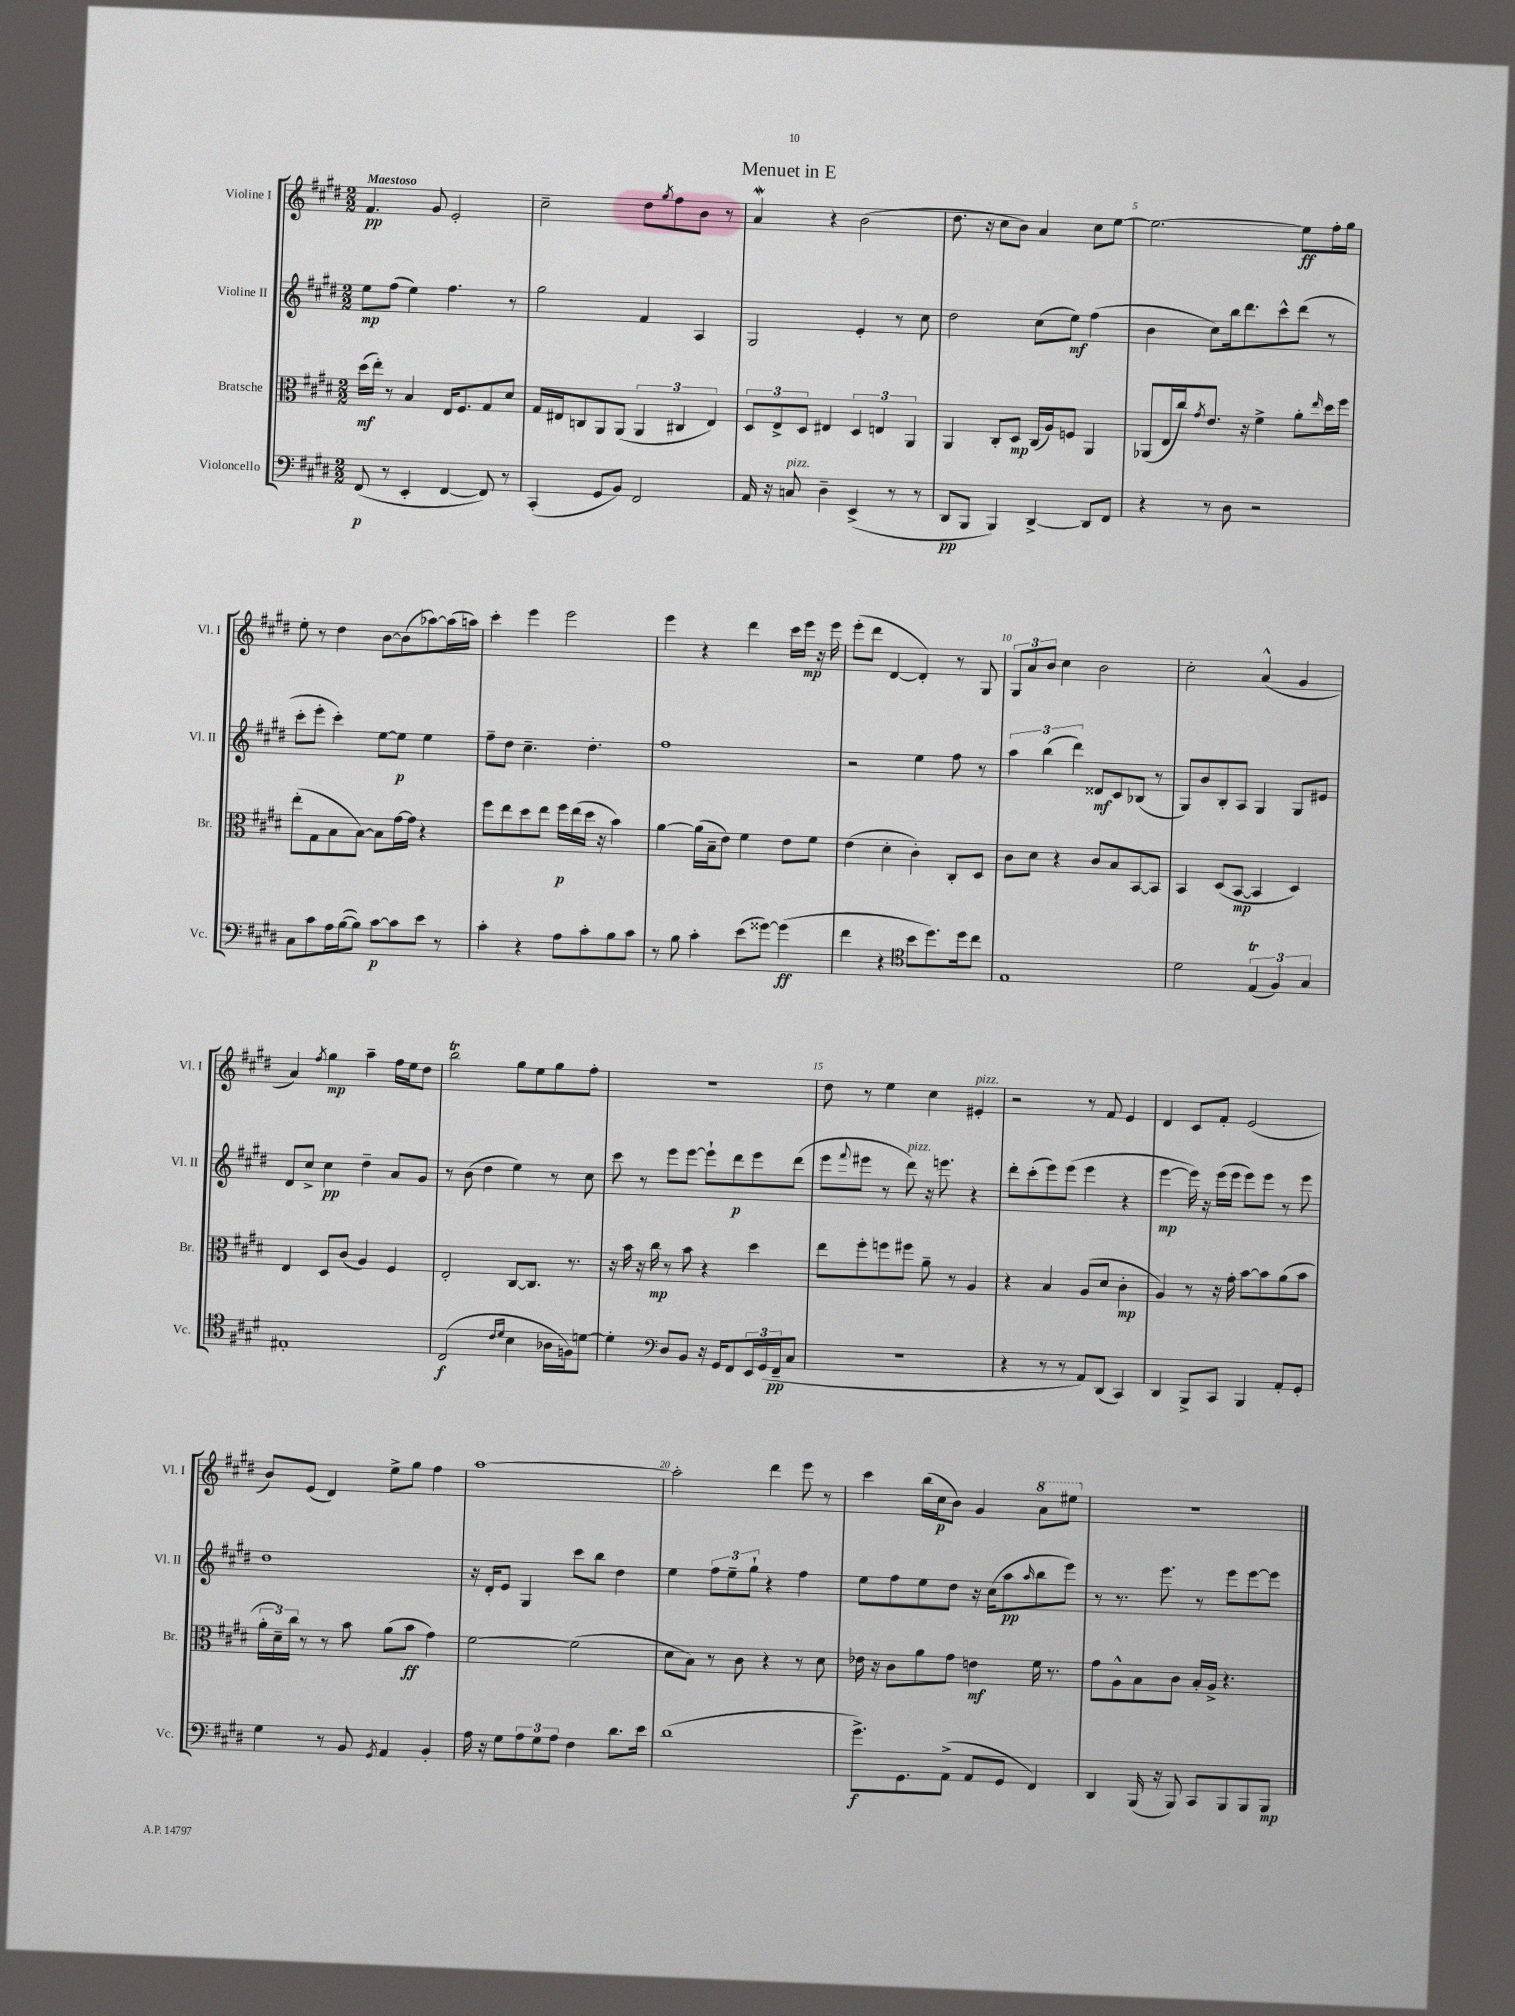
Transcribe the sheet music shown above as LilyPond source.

\header { title = "Menuet in E" }
<<
\new StaffGroup <<
\new Staff = "s0" \with { instrumentName = "Violine I" shortInstrumentName = "Vl. I" } {
    \clef treble \key e \major \numericTimeSignature \time 2/2 \tempo "Maestoso"
    fis'4.\pp gis'8 e'2-. |
    cis''2-- dis''8 \acciaccatura { gis''8 } fis''8 b'8 r8 |
    a'4\mordent r4 b'2( |
    dis''8. r16 cis''8 b'8) a'4 cis''8 e''8~ |
    e''2.~ e''8\ff fis''16-. gis''16 |
    e''8-. r8 dis''4 b'8~ b'8( aes''8~) aes''16( a''16) |
    cis'''4-. e'''4 e'''2 |
    e'''4 r4 dis'''4 cis'''16 e'''16\mp r16 e'''16 |
    e'''8-.( dis'''8 dis'4~ dis'4-.) r8 gis8 |
    \tuplet 3/2 { gis8 a'8 b'8 } cis''4 b'2 |
    cis''2-. a'4-^( gis'4 |
    a'4) \acciaccatura { fis''8 } gis''4\mp a''4-- fis''16 e''16 dis''8 |
    b''2\trill gis''8 e''8 gis''8 fis''8-. |
    R1 |
    dis''8 r8 e''4 cis''4 eis'4-.^\markup { \italic "pizz." } |
    r2 r8 fis'8 e'4 |
    dis'4 cis'8 fis'8-. e'2( |
    b'8) e'8( dis'4) e''8-> gis''8 fis''4 |
    a''1~ |
    a''2-. dis'''4 e'''8 r8 |
    cis'''4 b''16( cis''16\p b'8) gis'4 \ottava #1 a''8 eis'''8 \ottava #0 |
    R1 \bar "|." |
}
\new Staff = "s1" \with { instrumentName = "Violine II" shortInstrumentName = "Vl. II" } {
    \clef treble \key e \major \numericTimeSignature \time 2/2
    e''8\mp fis''8( e''4) fis''4. r8 |
    gis''2 fis'4 a4 |
    gis2 e'4-. r8 cis''8 |
    dis''2 cis''8( e''8\mf) fis''4( |
    b'4 cis''8) b''16 dis'''8. cis'''8-^ dis'''8( r8 |
    cis'''8-. e'''8-. cis'''4-.) e''8~ e''8\p e''4 |
    fis''8-- dis''8 cis''4.-- dis''4.-. |
    fis''1 |
    r2 e''4 fis''8 r8 |
    \tuplet 3/2 { a''4 b''4( dis'''4) } disis'8\mf cis'8 bes8( r8 |
    gis8) b'8 b8-. a8 gis4 gis8 eis'8 |
    dis'8 cis''8-> cis''4\pp dis''4-- a'8 gis'8 |
    r8 b'8( dis''4 e''4) r8 cis''8 |
    cis'''8 r8 e'''8 e'''8~ e'''8-! dis'''8\p e'''8 dis'''8( |
    e'''8 \appoggiatura { fis'''8 } eis'''8 r8 dis'''8^\markup { \italic "pizz." }) r16 e'''8. r4 |
    dis'''8-. cis'''8-.( e'''8) e'''8( e'''4 r4 |
    e'''4~\mp e'''16) r16 e'''16( e'''16 e'''8) e'''8 r8 e'''8 |
    dis''1 |
    r16 dis'16-. e'8 gis4 cis'''8 b''8 dis''4 |
    e''4 \tuplet 3/2 { fis''8 e''8-- gis''8-! } r4 fis''4 |
    e''8 fis''8 e''8 dis''8 r16 cis''16( a''8\pp \grace { a''16 } b''8 e'''8) |
    r8 r8. e'''8. r8 e'''8 e'''8~ e'''8 \bar "|." |
}
\new Staff = "s2" \with { instrumentName = "Bratsche" shortInstrumentName = "Br." } {
    \clef alto \key e \major \numericTimeSignature \time 2/2
    dis''16\mf( e''16-.) r8 b4 e16 fis8. gis8 dis'8 |
    gis16 eis16 c8 a,8 a,8( \tuplet 3/2 { a,4 cis4 eis4) } |
    \tuplet 3/2 { dis8 e8-> dis8 } eis4 \tuplet 3/2 { dis4 e4 a,4 } |
    a,4 cis8-. dis8\mp cis16( a16) f8 a,4 |
    aes,8( e16 cis''16) \acciaccatura { gis'8 } e'8. r16 fis'4-> a'8-. \grace { e''16 } dis''16 fis''16 |
    e''8-.( gis8 b8 b8~) b8 gis'16~ gis'16 r4 |
    fis''8 e''8 dis''8 e''8 fis''16\p e''16( dis''16 r16 b'4) |
    a'4~ a'16( b16-- e'8) fis'4 e'8 fis'8 |
    e'4( dis'4-. cis'4-.) cis8-. dis8 |
    cis'8 dis'8 r4 cis'8 b8 b,8~ b,8 |
    b,4 dis8( b,8~\mp b,4 dis4) |
    e4 dis8 cis'8( a4) fis4 |
    e2-. cis8~ cis8. r8. |
    r16 b'16 r16 cis''16\mp r8 b'8 r4 dis''4 |
    e''8 fis''8-. f''8 fis''8 a'8-- r8 a4 |
    r4 b4 a8( dis'8 cis'4-.\mp |
    a4) r8 r16 gis'16-. b'8~ b'8 a'8( b'8 |
    \tuplet 3/2 { a'16-. dis'16--) cis''16 } r8 r8 b'8 a'8( b'8\ff gis'4) |
    fis'2~ fis'2( |
    dis'8 b8) r8 cis'8 r4 r8 dis'8 |
    ees'16 r16 cis'8 a'8 gis'8 e'4\mf fis'16 r8. |
    gis'8 a8-^ b8 cis'8 b16-. a16-> r4. \bar "|." |
}
\new Staff = "s3" \with { instrumentName = "Violoncello" shortInstrumentName = "Vc." } {
    \clef bass \key e \major \numericTimeSignature \time 2/2
    fis,8\p( r8 e,4-. fis,4~ fis,8) r8 |
    cis,4-.( gis,8 b,8) fis,2 |
    a,16 r16 c8^\markup { \italic "pizz." } dis4-- e,4->( r8 r8 |
    dis,8\pp b,,8 b,,4) dis,4~-> dis,8 fis,8 |
    r4 r8 dis8 r2 |
    cis8 cis'8 a16 b16~( b8) cis'8~\p cis'8 e'8 r8 |
    cis'4-. r4 a8 cis'8-. b8 cis'8 |
    r8 b8 cis'4-. e'8( gisis'8~) gisis'4\ff( |
    fis'4 r4 \clef tenor b'8 dis''8.) dis''16 cis''8 |
    e1 |
    dis'2 \tuplet 3/2 { e4\trill( fis4) gis4 } |
    eis1-. |
    cis2\f( \grace { cis'16 dis'16 } b4 aes16 f16) d'8~ |
    d'4-. \clef bass dis8 b,8 r16 gis,16 fis,8 \tuplet 3/2 { e,16 gis,16( fis,16--\pp } cis8 |
    R1 |
    r4 r8 r8 a,8) dis,8( cis,4) |
    dis,4 b,,8-> cis,8 b,,4 a,8-. gis,8-. |
    gis4 r8 b,8 \acciaccatura { gis,8 } a,4 b,4-. |
    a16 r16 gis8 \tuplet 3/2 { a8 gis8 a8 } fis4 dis'8. e'16 |
    dis'1( |
    gis'8.->\f) gis,8. a,8->( a,8 gis,8 fis,4) |
    dis,4 b,,16( r16 b,,8) cis,8 b,,8 b,,8 b,,8\mp \bar "|." |
}
>>
>>
\layout { \context { \Score \override BarNumber.break-visibility = ##(#f #t #t) barNumberVisibility = #(every-nth-bar-number-visible 5) } }
